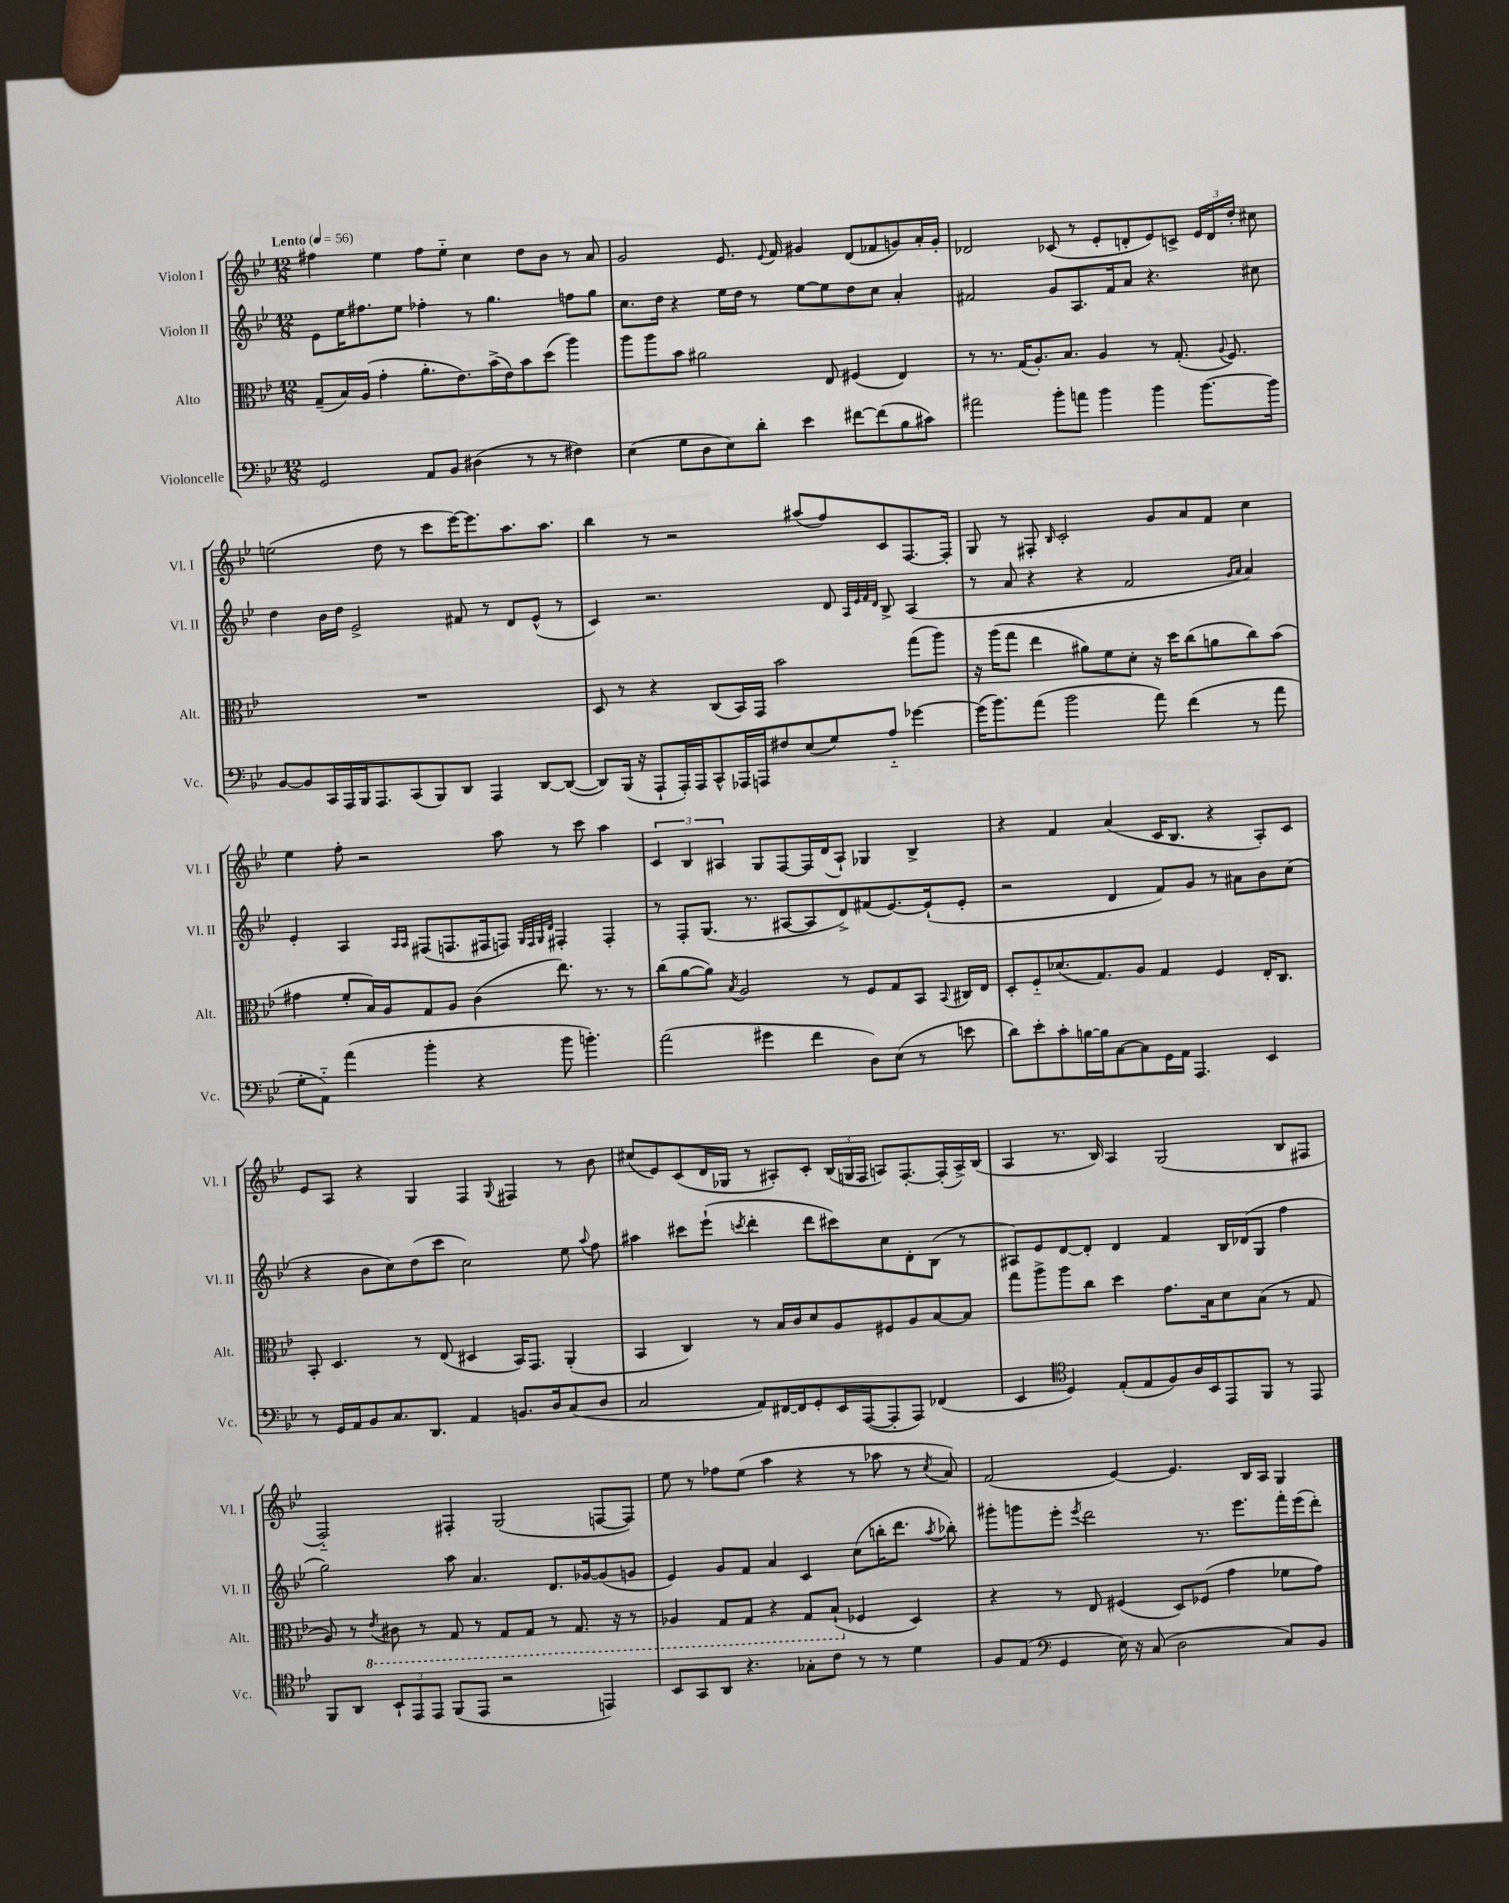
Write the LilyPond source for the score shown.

<<
\new StaffGroup <<
\new Staff = "s0" \with { instrumentName = "Violon I" shortInstrumentName = "Vl. I" } {
    \clef treble \key bes \major \numericTimeSignature \time 12/8 \tempo "Lento" 4 = 56
    \autoBeamOff fis''4 ees''4 fis''8[ ees''8]-_ c''4 d''8[ bes'8] r8 a'8 |
    g'2 ees'8. \appoggiatura { ees'8 } f'16 gis'4 d'8[( fes'8 g'8) a'16-. g'16]-. |
    des'2 ces'8( r8 ees'8[-. d'8-. ees'8) c'8]-> \tuplet 3/2 { ees'16[ d'16 d''16]-. } cis''8 |
    e''2( d''8 r8 c'''8[ ees'''16~) ees'''8. a''8. a''8.] |
    bes''4 r8 r2 ais''8[( f''8) c'8 f8.~ f16]-. |
    g8 r8 fis8-. \grace { bes16 } c'2-. g'8[ a'8 f'8] c''4 |
    ees''4 f''8-. r2 a''8 r8 c'''8 a''4 |
    \tuplet 3/2 { c'4 bes4 ais4 } g8[ f8~ f16 d'16( ais8]-!) ges4 bes4-> |
    r4 f'4 a'4( c'16[ bes8.] r4 a8[-.) c'8] |
    ees'8[ a8] r4 g4 f4 \appoggiatura { g8 } fis4 r8 bes'8 |
    cis''8[( ees'8) c'8( d'16 ges16] r8 ais8[-.) c'8]-. \tuplet 3/2 { bes16[( g16 f16] } a8[) f8.~-. f16-.( a16->) bes16]( |
    a4 r8. bes16) a4 g2( bes8[ fis8] |
    f2-_) fis4-. g2( f8[~ f8]) |
    ees''8 r8 fes''8[ ees''8]( a''4 r4 r8 aes''8 r8 \acciaccatura { c''8 } a'8) |
    f'2( ees'4~) ees'4. bes16[ a16] g4 \bar "|." |
}
\new Staff = "s1" \with { instrumentName = "Violon II" shortInstrumentName = "Vl. II" } {
    \clef treble \key bes \major \numericTimeSignature \time 12/8
    \autoBeamOff ees'8[ ees''16 fis''8. ees''8] fes''4-. r8 g''4. f''8[ g''8] |
    c''8.[ d''16] r4 ees''16[ d''16] r8 ees''8[~ ees''8 d''8 c''8] a'4-. |
    fis'2 g'8[ a8. fis'16 a'8] r4. cis''8 |
    d''4 bes'16[ d''16] ees'2-> fis'8 r8 d'8[ ees'8]-^( r8 |
    c'4) r2. d'8 \grace { a32[ ees'32 f'32 d'32] } bes8-> a4( |
    r8 a'8 r4 r4 f'2 \grace { g'16[ a'16] } a'4) |
    ees'4-. a4 \grace { a16[ a16] } fis8[( f8. fis16 f8]) \grace { g32[ f32 g32 d'32] } fis4-. fis4-. |
    r8 f8[-. g8.]( r8. ais8[~ ais8 d'8->) fis'8( ees'8.~) ees'16-!( ees'8]-. |
    r2 d'4 f'8[) g'8] r8 ais'8[ bes'8 c''8]( |
    r4 bes'8[ c''8) d''8( c'''8] c''2) ees''8 \appoggiatura { a''8 } f''8 |
    ais''4 cis'''8[ ees'''8]-!( \acciaccatura { c'''8 } d'''4-. d'''8[ cis'''8) c''8 d'8-. bes8]( r8 |
    ais8[) ees'8 d'8~ d'8]-. d'4 f'4 bes16[ des'16( g8] f''4 |
    g''2) a''8 a'4. d'8.[ ges'16~ ges'8( g'8] |
    ees'4) g'8[ f'8] a'4 c'4 c''8[( b''16-. d'''8.] \acciaccatura { a''8 } bes''8-.) |
    gis'''8[-. g'''8 ees'''8]-. \acciaccatura { ees'''8 } d'''2 r8. ees'''8.[ f'''16-. ees'''16( d'''8]-.) \bar "|." |
}
\new Staff = "s2" \with { instrumentName = "Alto" shortInstrumentName = "Alt." } {
    \clef alto \key bes \major \numericTimeSignature \time 12/8
    \autoBeamOff g8[--( bes16) a16]( g'4-. a'8.[-. ees'8.) bes'16->( ees'16) bes'8 d''8]( a''4) |
    a''8[ a''8 bes'8] ais'2 ees8 fis4( ees4) |
    r8 r8. g16[( a8.-.) bes8.] a4 r8 g8.-.( \appoggiatura { a8 } f8.) |
    R1. |
    d8 r8 r4 c8[( bes,16) g,16] bes'2 g''8[( a''8]) |
    r16 a''16[( g''8] ees''4 ais'8[) f'8 d'8]-. r16 d''16[ c''8( a'8 c''8) bes'8]( |
    gis'4 f'8[-. bes16) a16 g8 a8] c'4( ees''8.) r8. r8 |
    c''8[( a'8~ a'8]) \acciaccatura { bes8 } a2 r8 f8[ g8 bes,8] \appoggiatura { bes,8 } cis16[ ees16] |
    d8[-. f8-_ des'8.( g8.) a8] g4 f4 ees16[-. c8.] |
    bes,8-. d4. r8 ees8( dis4 bes,16[) g,8.] a,4-.( |
    bes,4 c4) r8 bes16[ c'16 d'8 a8 fis8 a8 bes8~ bes8] |
    g''8[ a''8-> a''8 c''8] d''4 g'8.[ bes16 d'8 bes8]( r8 g8 |
    a8) r8 \ottava #-1 \acciaccatura { ees8 } cis8 r8 g,8 r8 g,8[ g,8] r8 g,8. r16 r8 |
    aes,4 g,8[ g,8] r4 g,8[ bes,8]-!( \ottava #0 fes4 d4) |
    r4 r8 ees8 fis4( d8[) fes8]( g'4 fes'8[ g'8]) \bar "|." |
}
\new Staff = "s3" \with { instrumentName = "Violoncelle" shortInstrumentName = "Vc." } {
    \clef bass \key bes \major \numericTimeSignature \time 12/8
    \autoBeamOff g,2 a,8[ bes,8] dis4( r8 r8 fis4) |
    ees4( g8[ d8 ees8) d'8]-. ees'4 fis'8[~ fis'8( bes8 cis'8]) |
    ais'2 bes'8[-. a'8] bes'4 bes'4 bes'8.[~ bes'16] |
    bes,8[~ bes,8 c,16 a,,16 bes,,16 a,,8. c,8( bes,,8) d,8] a,,4 d,8[~ d,8]~( |
    d,8[) bes,,16]( r16 a,,8[-! a,,16-.) a,,16 c,8-^ aes,,16 a,,16 fis8 ees8( g8) a8]-_ ges'4~ |
    ges'16[( bes'8.) a'8]( bes'2 a'8) f'4( r8 a'8 |
    g8[-. a,8]-_) a'4( bes'4-. r4 bes'8 b'4.-.) |
    a'2( gis'4 f'4 d8[) ees8]( r8 e'8 |
    d'8[) ees'8-. c'8-. b16~ b16 c8~ c8 g,16 a,16] a,,4. ees,4 |
    r8 g,16[ a,16 bes,8 c8. d,8.] a,4 b,8.[ d16 c8( d8] |
    c2 a,8[) fis,16~ fis,16 g,8-. ees,16 a,,16~( a,,8-. a,,8]) fes,4( |
    ees,4 \clef tenor d4) ees8[-.( ees8 f8) a16 bes,16 ees,8 f,8] r8 ees,8 |
    f,8[ a,8] \tuplet 3/2 { bes,8[-! ees,8 ees,8] } f,8[( ees,8] r2 e,4) |
    bes,8[ g,8 a,8] r4. ges8[-. c'8] r8 r8 d'4 |
    f8[ ees8]( \clef bass g,4 ees16) r16 c8( d2 c8[) bes,8] \bar "|." |
}
>>
>>
\layout { \context { \Score \remove "Bar_number_engraver" } }
